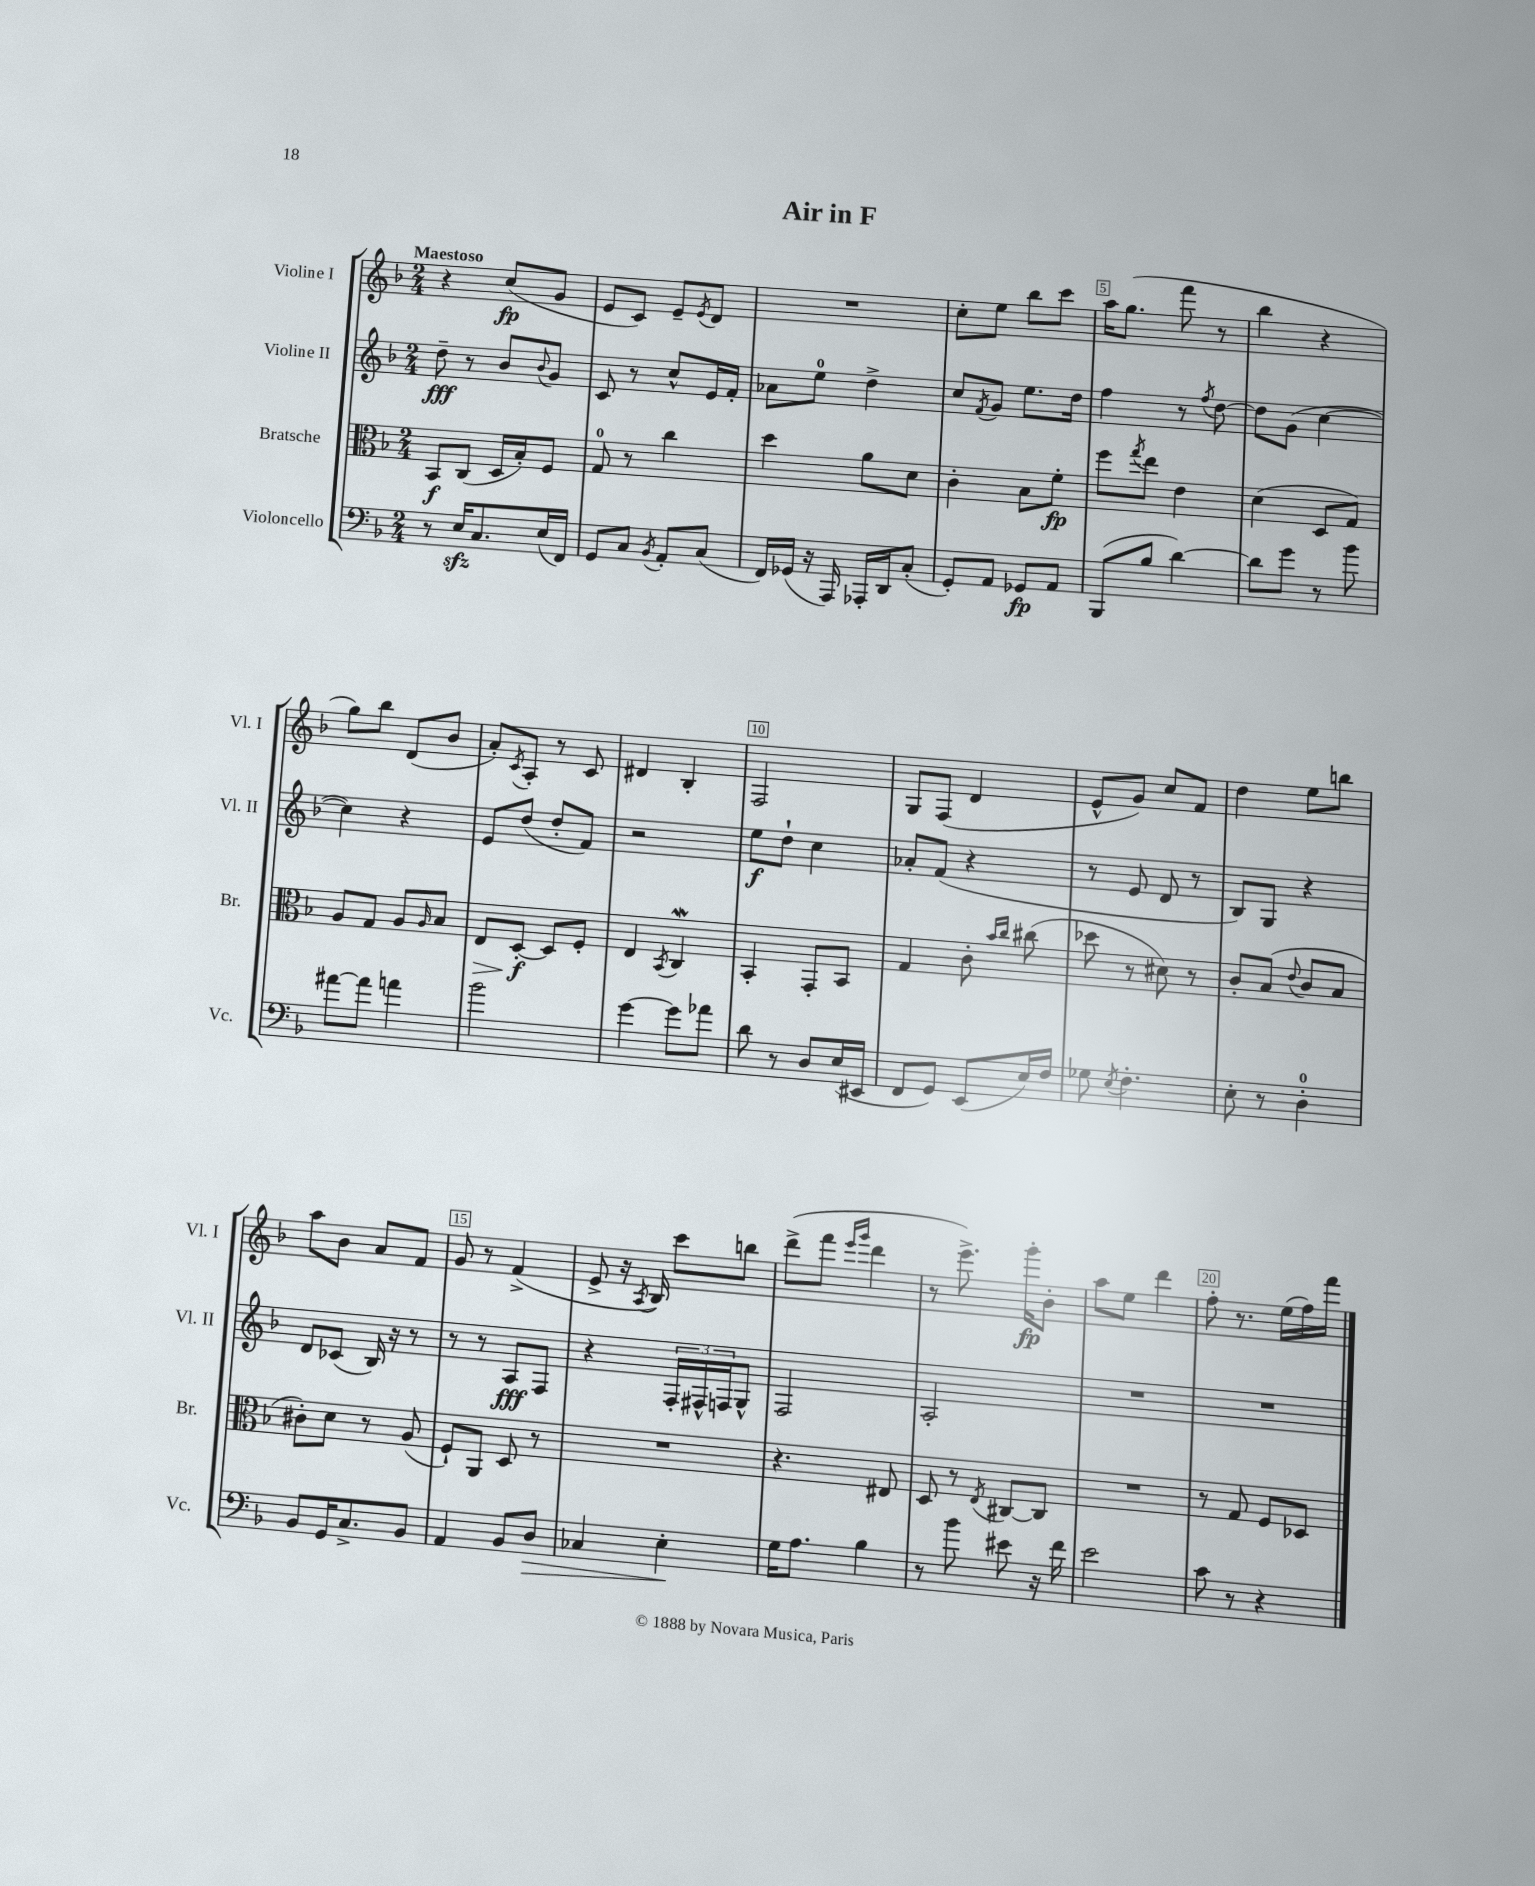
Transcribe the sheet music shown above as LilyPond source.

\header { title = "Air in F" }
<<
\new StaffGroup <<
\new Staff = "s0" \with { instrumentName = "Violine I" shortInstrumentName = "Vl. I" } {
    \clef treble \key f \major \numericTimeSignature \time 2/4 \tempo "Maestoso"
    r4 c''8\fp( g'8 |
    e'8 c'8) e'8-- \acciaccatura { e'8 } d'8 |
    R2 |
    c''8-. e''8 bes''8 c'''8 |
    a''16 g''8.( f'''8 r8 |
    bes''4 r4 |
    g''8) bes''8 d'8( bes'8 |
    a'8-.) \acciaccatura { c'8 } a8-. r8 c'8 |
    dis'4 bes4-. |
    f2 |
    g8 f8( d'4 |
    e'8-^ g'8) c''8 f'8 |
    d''4 e''8 b''8 |
    a''8 bes'8 a'8 f'8 |
    g'8 r8 f'4->( |
    e'8-> r16 \acciaccatura { a8 } bes16) c'''8 b''8 |
    d'''8->( f'''8 \grace { e'''16 g'''16 } d'''4 |
    r8 e'''8.->) g'''16-.\fp bes'8-. |
    a''8 e''8 d'''4 |
    f''8-. r8. e''16( f''16) f'''16 \bar "|." |
}
\new Staff = "s1" \with { instrumentName = "Violine II" shortInstrumentName = "Vl. II" } {
    \clef treble \key f \major \numericTimeSignature \time 2/4
    d''8--\fff r8 bes'8 \appoggiatura { bes'8 } g'8 |
    c'8 r8 c''8-^ e'16 f'16-. |
    aes'8 e''8-0 d''4-> |
    c''8 \acciaccatura { f'8 } g'8 e''8. d''16 |
    f''4 r8 \acciaccatura { f''8 } d''8~ |
    d''8 g'8( c''4~ |
    c''4) r4 |
    e'8 d''8( d''8-. f'8) |
    r2 |
    e''8\f d''8-! c''4 |
    aes'8-. f'8( r4 |
    r8 e'8 d'8 r8 |
    bes8) g8 r4 |
    d'8 ces'8( bes16) r16 r8 |
    r8 r8 a8\fff f8 |
    r4 \tuplet 3/2 { f16-. fis16-^ f16 } g8-^ |
    f2 |
    a2-. |
    R2 |
    R2 \bar "|." |
}
\new Staff = "s2" \with { instrumentName = "Bratsche" shortInstrumentName = "Br." } {
    \clef alto \key f \major \numericTimeSignature \time 2/4
    bes,8\f c8( d16 bes16-.) f8 |
    g8-0 r8 c''4 |
    d''4 a'8 d'8 |
    c'4-. bes8 f'8-.\fp |
    f''8 \acciaccatura { g''8 } e''8 e'4 |
    d'4( d8 g8) |
    a8 g8 a8 \grace { a16 } bes8 |
    e8\> d8~-.\f\! d8 f8-. |
    e4 \acciaccatura { bes,8 } c4\mordent |
    bes,4-. g,8-. bes,8 |
    g4 c'8-. \grace { bes'16 c''16 } cis''8( |
    des''8 r8 dis'8) r8 |
    c'8-. bes8( \appoggiatura { e'8 } c'8 bes8 |
    cis'8-.) d'8 r8 a8( |
    f8-!) a,8 d8 r8 |
    R2 |
    r4. eis8 |
    d8 r8 \acciaccatura { e8 } cis8~ cis8 |
    R2 |
    r8 g8 f8 des8 \bar "|." |
}
\new Staff = "s3" \with { instrumentName = "Violoncello" shortInstrumentName = "Vc." } {
    \clef bass \key f \major \numericTimeSignature \time 2/4
    r8 e16\sfz c8. e16( f,16) |
    g,8 c8 \acciaccatura { bes,8 } a,8-. c8( |
    f,16) ges,16( r16 a,,16) aes,,16-. d,16 c8-.( |
    g,8-.) a,8 ges,8\fp a,8 |
    bes,,8( bes8 d'4~) |
    d'8 g'8 r8 bes'8 |
    ais'8~ ais'8 a'4 |
    bes'2 |
    g'4~ g'8 aes'8 |
    d'8 r8 d8 e16( eis,16 |
    f,8 g,8) e,8( e16) f16 |
    ges8 \acciaccatura { e8 } f4.-. |
    e8-. r8 d4-0-. |
    bes,8 g,16 c8.-> bes,8 |
    a,4 bes,8 d8\> |
    ces4 e4-.\! |
    g16 a8. bes4 |
    r8 bes'8 eis'8 r16 f'16 |
    e'2 |
    c'8 r8 r4 \bar "|." |
}
>>
>>
\layout { \context { \Score \override BarNumber.break-visibility = ##(#f #t #t) barNumberVisibility = #(every-nth-bar-number-visible 5) \override BarNumber.stencil = #(make-stencil-boxer 0.1 0.3 ly:text-interface::print) } }
